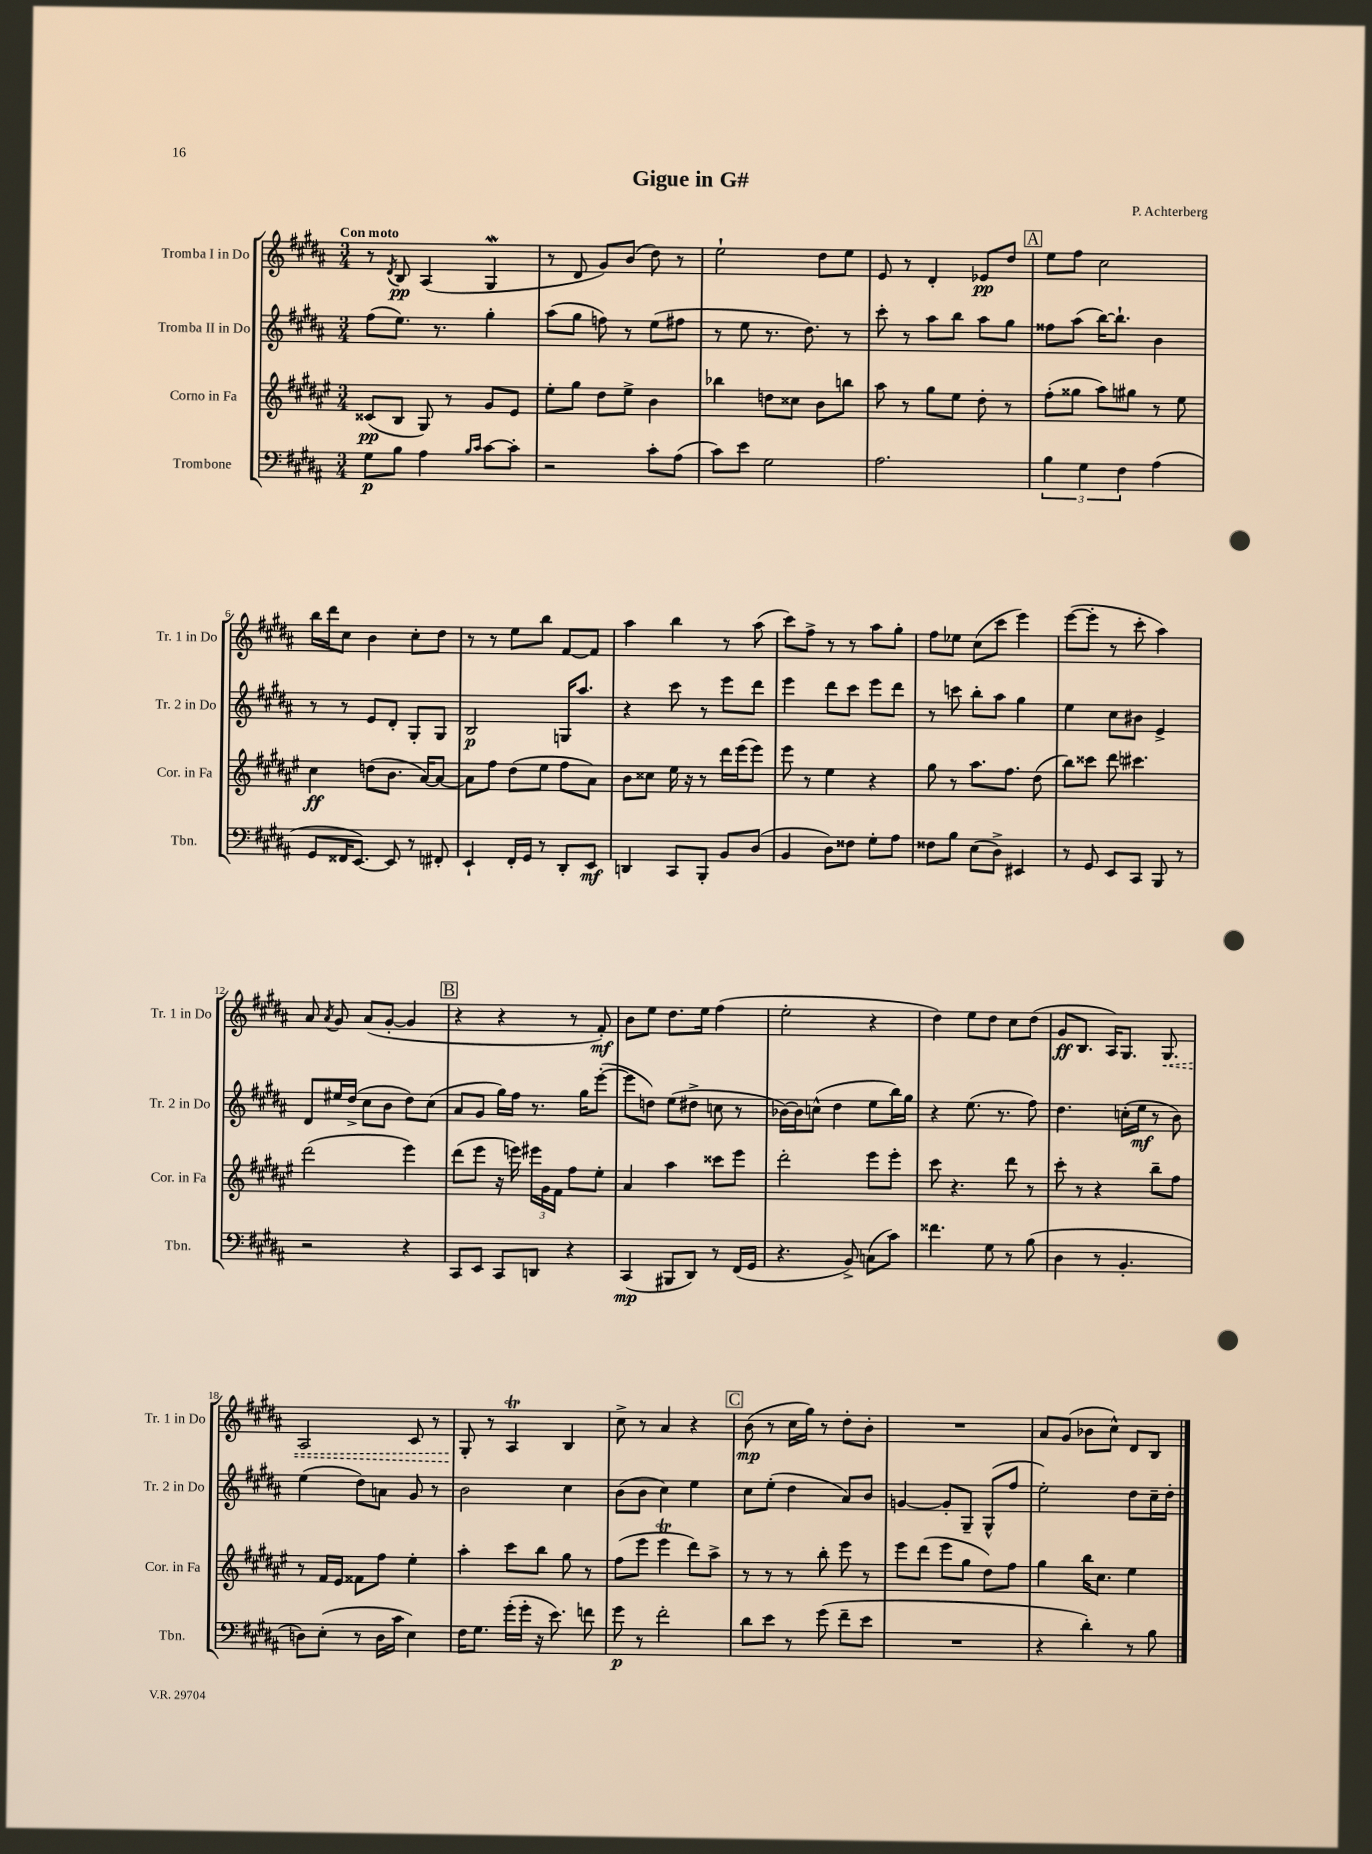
\header { title = "Gigue in G#" composer = "P. Achterberg" }
<<
\new StaffGroup <<
\new Staff = "s0" \with { instrumentName = "Tromba I in Do" shortInstrumentName = "Tr. 1 in Do" } {
    \clef treble \key b \major \numericTimeSignature \time 3/4 \tempo "Con moto"
    \autoBeamOff r8 \acciaccatura { dis'8 } b8\pp ais4( gis4\mordent |
    r8 dis'8 gis'8[) b'8]( dis''8) r8 |
    e''2-! dis''8[ e''8] |
    e'8 r8 dis'4-. ees'8[\pp dis''8] |
    \mark \markup { \box "A" } e''8[ fis''8] cis''2 |
    b''16[ dis'''16 cis''8] b'4 cis''8[-. dis''8] |
    r8 r8 e''8[ b''8] fis'8[~ fis'8] |
    ais''4 b''4 r8 ais''8( |
    cis'''8[) fis''8]-> r8 r8 ais''8[ gis''8]-. |
    fis''8[ ees''8] cis''8[( cis'''8] e'''4) |
    e'''8[~( e'''8]-. r8 cis'''8-. ais''4) |
    ais'8 \acciaccatura { ais'8 } gis'8 ais'8[( gis'8]~-. gis'4 |
    \mark \markup { \box "B" } r4 r4 r8 fis'8-.\mf) |
    b'8[ e''8] dis''8.[ e''16] fis''4( |
    e''2-. r4 |
    dis''4) e''8[ dis''8] cis''8[ dis''8]( |
    gis'8[\ff b8.] ais16[) gis8.] \once \override Hairpin.style = #'dashed-line gis8.\< |
    ais2 cis'8 r8 |
    gis8-.\! r8 ais4\trill b4 |
    cis''8-> r8 ais'4 r4 |
    \mark \markup { \box "C" } b'8\mp( r8 cis''16[ gis''16]) r8 dis''8[-. b'8]-. |
    R2. |
    ais'8[ gis'8]( bes'8[ cis''8]-^) dis'8[ b8] \bar "|." |
}
\new Staff = "s1" \with { instrumentName = "Tromba II in Do" shortInstrumentName = "Tr. 2 in Do" } {
    \clef treble \key b \major \numericTimeSignature \time 3/4
    \autoBeamOff fis''8[( e''8.]) r8. gis''4-. |
    ais''8[( gis''8] f''8) r8 e''8[( fis''8] |
    r8 e''8 r8. dis''8.) r8 |
    cis'''8-. r8 ais''8[ b''8] ais''8[ gis''8] |
    \mark \markup { \box "A" } fisis''8[ ais''8]( b''16[~) b''8.]-! b'4 |
    r8 r8 e'8[ dis'8]-. gis8[-. gis8] |
    b2\p g16[ ais''8.] |
    r4 cis'''8 r8 e'''8[ dis'''8] |
    e'''4 dis'''8[ cis'''8] e'''8[ dis'''8] |
    r8 c'''8 b''8[-. ais''8] gis''4 |
    e''4 cis''8[ bis'8] e'4-> |
    dis'8[ eis''16 dis''16]->( cis''8[ b'8] dis''8[) cis''8]( |
    \mark \markup { \box "B" } ais'8[ gis'8] gis''16[) fis''16] r8. gis''16[ e'''8]~-.( |
    e'''8[ d''8]) e''8[( dis''8]-> c''8 r8 |
    bes'16[~) bes'16 c''8]-^( dis''4 e''8[ b''16) gis''16] |
    r4 e''8.( r8. fis''8) |
    dis''4. c''16[-.( e''16]\mf r8 b'8) |
    e''4( dis''8[) a'8] gis'8 r8 |
    b'2 cis''4 |
    b'8[( b'8] cis''4) e''4 |
    \mark \markup { \box "C" } cis''8[ e''8]-.( dis''4 ais'8[) b'8] |
    g'4~ g'8[-. gis8]-- gis8[-^( fis''8] |
    e''2-.) dis''8[ cis''16-- dis''16]-. \bar "|." |
}
\new Staff = "s2" \with { instrumentName = "Corno in Fa" shortInstrumentName = "Cor. in Fa" } {
    \clef treble \key fis \major \numericTimeSignature \time 3/4
    \autoBeamOff cisis'8[\pp( b8] gis8) r8 gis'8[ eis'8] |
    eis''8[-. gis''8] dis''8[ eis''8]-> b'4 |
    bes''4 d''8[ cisis''8] b'8[ b''8] |
    ais''8 r8 gis''8[ eis''8] dis''8-. r8 |
    \mark \markup { \box "A" } fis''8[-.( gisis''8] ais''8[) gis''8] r8 eis''8 |
    cis''4\ff d''8[( b'8.] ais'16[~) ais'8]~ |
    ais'8[ fis''8] dis''8[( eis''8] fis''8[ ais'8]) |
    b'8[ cisis''8] eis''16 r16 r8 dis'''16[ eis'''16( eis'''8]) |
    eis'''8 r8 eis''4 r4 |
    gis''8 r8 ais''8.[ fis''8.] dis''8( |
    b''8[) cisis'''8] dis'''8 cis'''4. |
    dis'''2( eis'''4) |
    \mark \markup { \box "B" } dis'''8[( eis'''8] r16 e'''16) \tuplet 3/2 { eis'''16[ gis'16 fis'16] } fis''8[ eis''8]-. |
    ais'4 ais''4 cisis'''8[ eis'''8] |
    dis'''2-. eis'''8[ eis'''8]-. |
    cis'''8 r4. dis'''8 r8 |
    cis'''8-. r8 r4 b''8[-- fis''8] |
    r8 fis'16[ eis'16] fisis'8[ fis''8] eis''4-. |
    ais''4-. cis'''8[ b''8] gis''8 r8 |
    fis''8[( eis'''8] eis'''4\trill dis'''8[) ais''8]-> |
    \mark \markup { \box "C" } r8 r8 r8 b''8-. eis'''8 r8 |
    eis'''8[ dis'''8]( eis'''8[ gis''8] dis''8[) fis''8] |
    gis''4 b''16[ cis''8.] eis''4 \bar "|." |
}
\new Staff = "s3" \with { instrumentName = "Trombone" shortInstrumentName = "Tbn." } {
    \clef bass \key b \major \numericTimeSignature \time 3/4
    \autoBeamOff gis8[\p b8] ais4 \grace { b16[ cis'16] } cis'8[~ cis'8]-. |
    r2 cis'8[-. ais8]( |
    cis'8[) e'8] gis2 |
    ais2. |
    \mark \markup { \box "A" } \tuplet 3/2 { b4 gis4 fis4 } ais4( |
    gis,8[ fisis,16 e,8.]~) e,8 r8 fis,8-. |
    e,4-! fis,16[-. gis,16] r8 dis,8[-. e,8]\mf |
    d,4 cis,8[ b,,8]-. b,8[ dis8]( |
    b,4 dis8[) fisis8] gis8[-. ais8] |
    fisis8[ b8] e8[( dis8]->) eis,4 |
    r8 gis,8 e,8[ cis,8] b,,8 r8 |
    r2 r4 |
    \mark \markup { \box "B" } cis,8[ e,8] cis,8[ d,8] r4 |
    cis,4\mp( bis,,8[ dis,8]) r8 fis,16[( gis,16] |
    r4. b,8->) c8[( cis'8]) |
    fisis'4. gis8 r8 b8( |
    dis4 r8 b,4.-. |
    d8[) e8]-.( r8 d16[ cis'16] e4) |
    fis16[ gis8.] gis'16[-.( gis'16]-. r16 e'8.) f'8 |
    gis'8\p r8 fis'2-. |
    \mark \markup { \box "C" } dis'8[ e'8] r8 gis'8( fis'8[-- e'8] |
    R2. |
    r4 dis'4-.) r8 b8 \bar "|." |
}
>>
>>
